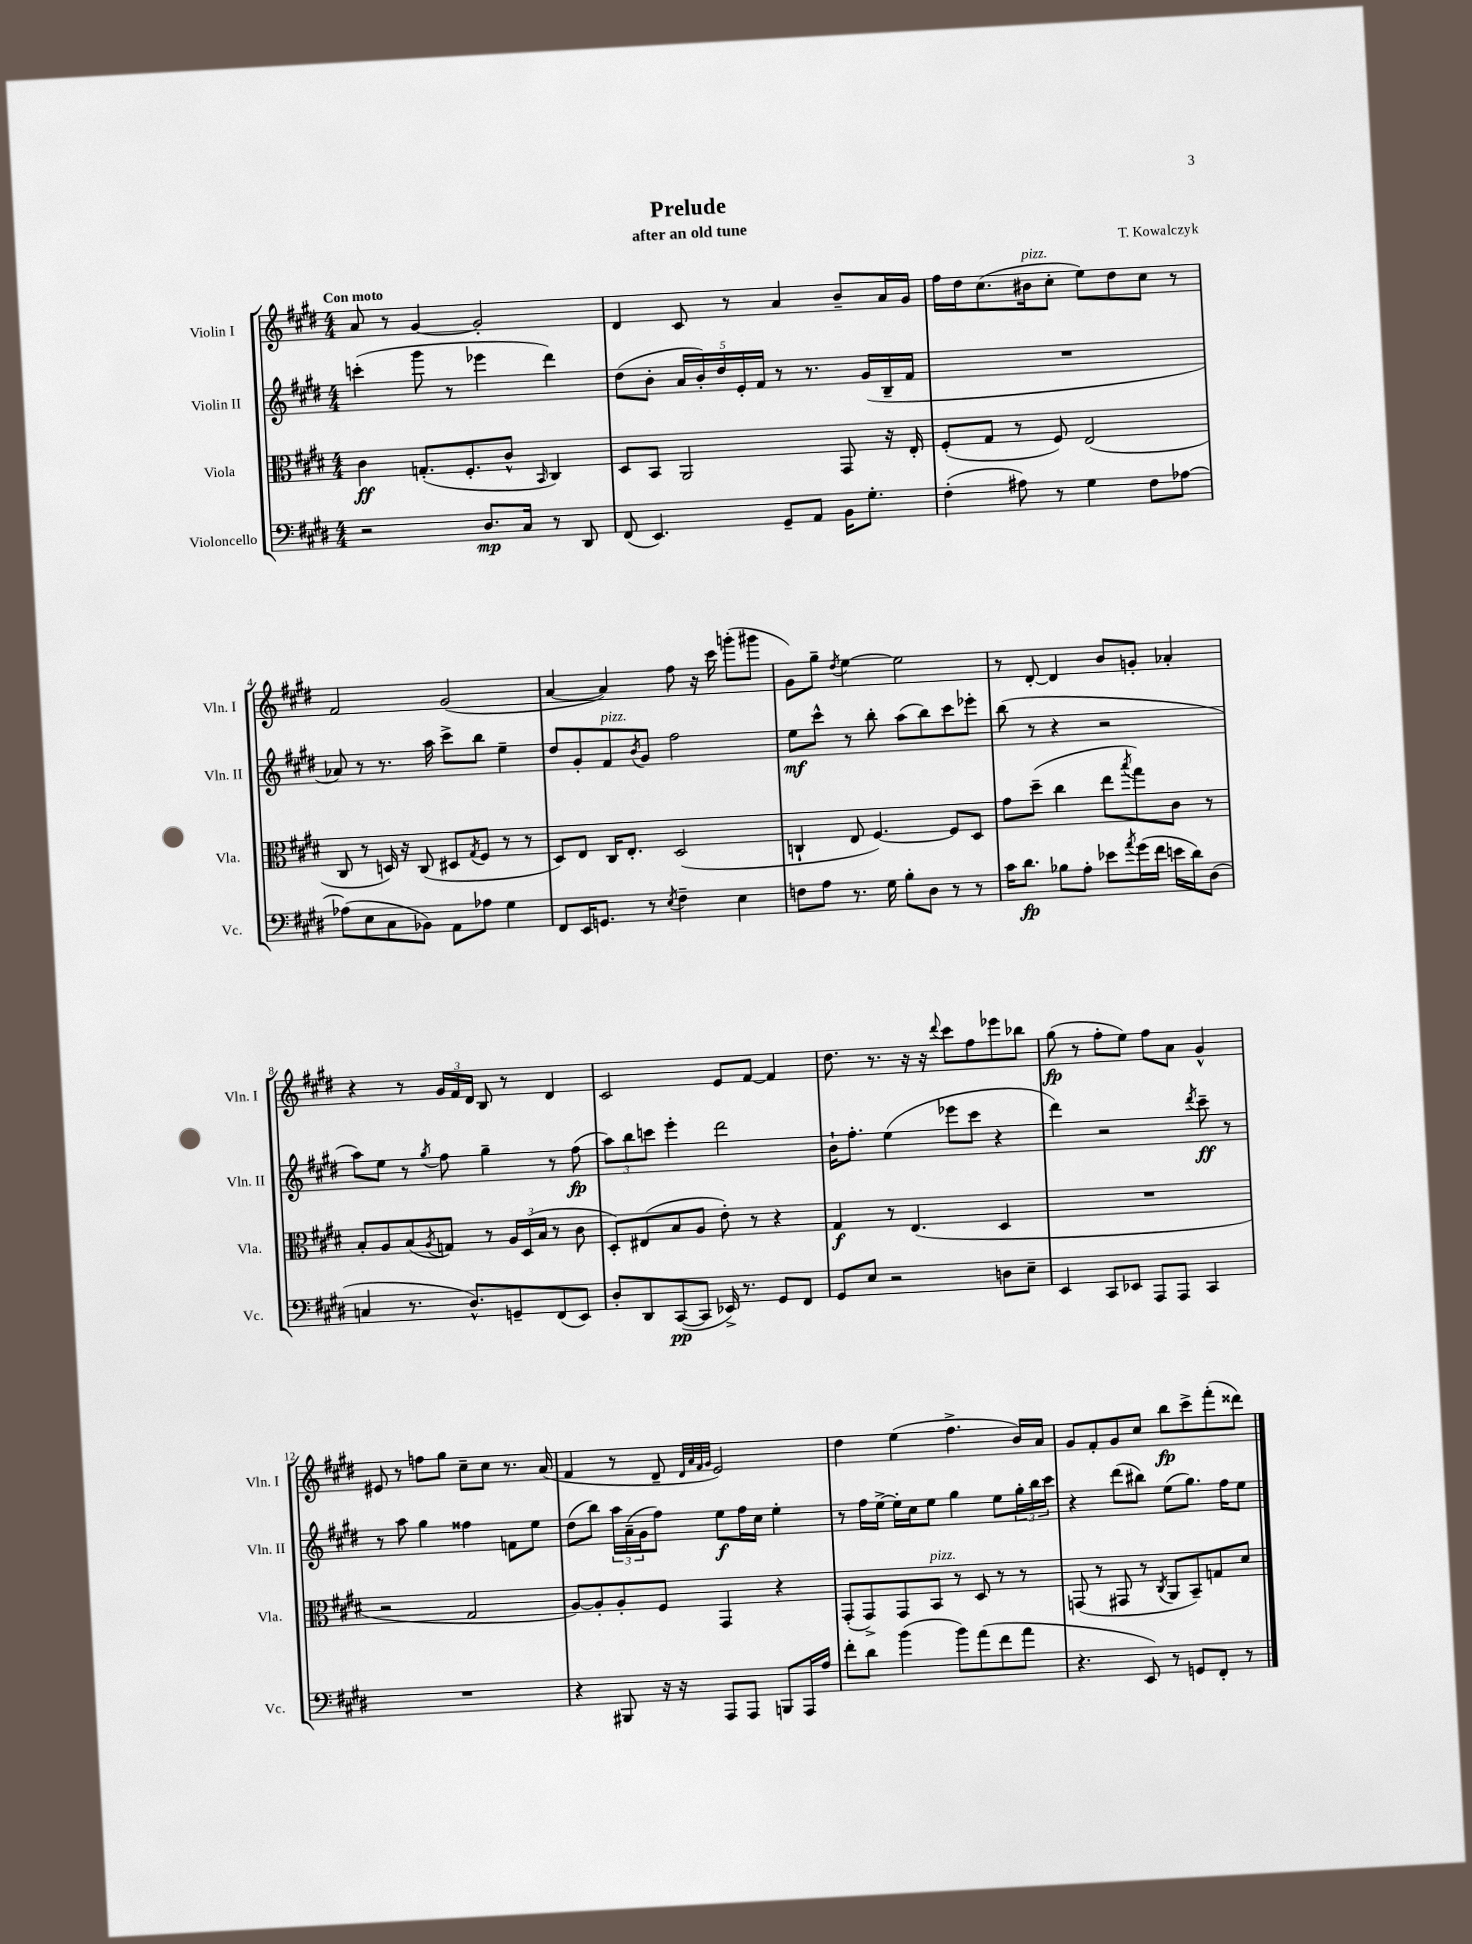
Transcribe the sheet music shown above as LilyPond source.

\header { title = "Prelude" composer = "T. Kowalczyk" subtitle = "after an old tune" }
<<
\new StaffGroup <<
\new Staff = "s0" \with { instrumentName = "Violin I" shortInstrumentName = "Vln. I" } {
    \clef treble \key e \major \numericTimeSignature \time 4/4 \tempo "Con moto"
    a'8 r8 gis'4~ gis'2-. |
    dis'4 cis'8 r8 a'4 b'8-- a'16 gis'16 |
    fis''16 dis''16 cis''8.( bis'16^\markup { \italic "pizz." } cis''8-. e''8) dis''8 cis''8 r8 |
    fis'2 gis'2( |
    a'4~ a'4) fis''8 r16 cis'''16 g'''8-.( gis'''8 |
    gis'8) gis''8-- \acciaccatura { dis''8 } e''4~ e''2 |
    r8 dis'8~-. dis'4 b'8 g'8-. aes'4-. |
    r4 r8 \tuplet 3/2 { gis'16 fis'16 dis'16 } b8 r8 dis'4 |
    cis'2 e'8 fis'8~ fis'4 |
    dis''8. r8. r16 r16 \appoggiatura { dis'''8 } cis'''8 fis''8 ees'''8 bes''8 |
    gis''8\fp( r8 fis''8-. e''8) fis''8 a'8 gis'4-^ |
    eis'8 r8 f''8 gis''8 cis''8-- cis''8 r8. a'16( |
    fis'4 r8 dis'8-- \grace { dis'32 a'32 fis'32 gis'32 } e'2) |
    dis''4 e''4( fis''4.-> b'16) a'16 |
    gis'8 fis'8-. gis'8 cis''8 b''8\fp cis'''8-> fis'''8-.( disis'''8) \bar "|." |
}
\new Staff = "s1" \with { instrumentName = "Violin II" shortInstrumentName = "Vln. II" } {
    \clef treble \key e \major \numericTimeSignature \time 4/4
    c'''4-.( gis'''8 r8 ees'''4 dis'''4) |
    dis''8( b'8-. \tuplet 5/4 { a'16 b'16-.) dis''16 e'16-. fis'16 } r8 r8. gis'16( b16-- fis'16 |
    R1 |
    aes'8) r8 r8. a''16 cis'''8-> b''8 e''4-- |
    dis''8 gis'8-. fis'8^\markup { \italic "pizz." } \acciaccatura { b'8 } gis'8 fis''2 |
    e''8\mf cis'''8-^ r8 b''8-. a''8( b''8) cis'''8 ees'''8-. |
    b''8( r8 r4 r2 |
    a''8) e''8 r8 \acciaccatura { gis''8 } fis''8 gis''4-- r8 fis''8\fp( |
    \tuplet 3/2 { a''8) b''8 c'''8 } e'''4-. dis'''2 |
    b'16-! fis''8.-. e''4( ees'''8 cis'''8 r4 |
    dis'''4) r2 \acciaccatura { dis'''8 } cis'''8--\ff r8 |
    r8 a''8 gis''4 fisis''4 f'8 e''8 |
    dis''8( b''8) \tuplet 3/2 { a''16 a'16--( gis'16 } fis''8) e''8\f fis''16 cis''16 e''4-. |
    r8 fis''16 e''16~-> e''16-. cis''16 e''8 gis''4 e''8 \tuplet 3/2 { gis''16-. b''16 cis'''16 } |
    r4 dis'''8( bis''8) e''8( gis''8.) fis''16 e''8 \bar "|." |
}
\new Staff = "s2" \with { instrumentName = "Viola" shortInstrumentName = "Vla." } {
    \clef alto \key e \major \numericTimeSignature \time 4/4
    cis'4\ff g8.-.( fis8.-. cis'8-^ \grace { b,16 } cis4) |
    dis8 b,8 a,2 gis,8 r16 e16-. |
    fis8-.( gis8 r8 fis8) e2( |
    cis8 r8 d16) r16 cis8( dis8 \acciaccatura { gis8 } fis8 r8 r8 |
    dis8) e8 cis16 e8.-. dis2( |
    c4-! e8 fis4.~) fis8 dis8 |
    gis'8 dis''8--( cis''4 e''8 \acciaccatura { b''8 } gis''8) cis'8 r8 |
    b8-. a8 b8( \acciaccatura { a8 } g8) r8 \tuplet 3/2 { a16 dis16( b16 } r8 cis'8 |
    dis8-.) eis8( b8 a8 e'8-.) r8 r4 |
    gis4\f r8 e4.( dis4 |
    R1 |
    r2 gis2 |
    a8~) a8-. a8-. fis8 gis,4 r4 |
    gis,8-.( gis,8->) gis,8 b,8^\markup { \italic "pizz." } r8 dis8 r8 r8 |
    g,8( r8 gis,8 r8 \acciaccatura { cis8 } a,8 b,8--) g8 dis'8 \bar "|." |
}
\new Staff = "s3" \with { instrumentName = "Violoncello" shortInstrumentName = "Vc." } {
    \clef bass \key e \major \numericTimeSignature \time 4/4
    r2 dis8.\mp cis16 r8 dis,8 |
    fis,8( e,4.) gis,8-- a,8 b,16 gis8.-. |
    fis4-.( ais8) r8 gis4 fis8 aes8~ |
    aes8( e8 cis8 bes,8) a,8 aes8 gis4 |
    fis,8 e,16 g,8. r8 \acciaccatura { e8 } fis4-- e4 |
    f8 a8 r8. gis16 b8-. dis8 r8 r8 |
    cis'16 dis'8.\fp bes8 a8-. ees'8 \acciaccatura { a'8 } gis'16( fis'16 e'16 dis'16) dis8( |
    c4 r8. dis8.-^) g,8-- fis,8( e,8) |
    dis8-. dis,8 cis,8~\pp( cis,8 ees,16->) r8. gis,8 fis,8 |
    gis,8 e8 r2 d8 e8-- |
    e,4 cis,8 ees,8 a,,8 a,,8 cis,4 |
    R1 |
    r4 bis,,8 r16 r16 a,,8 a,,8 b,,8 a,,16 a16 |
    fis'8-. dis'8 b'4( b'8) a'8( fis'8 a'8 |
    r4. e,8) r8 g,8 fis,8-. r8 \bar "|." |
}
>>
>>
